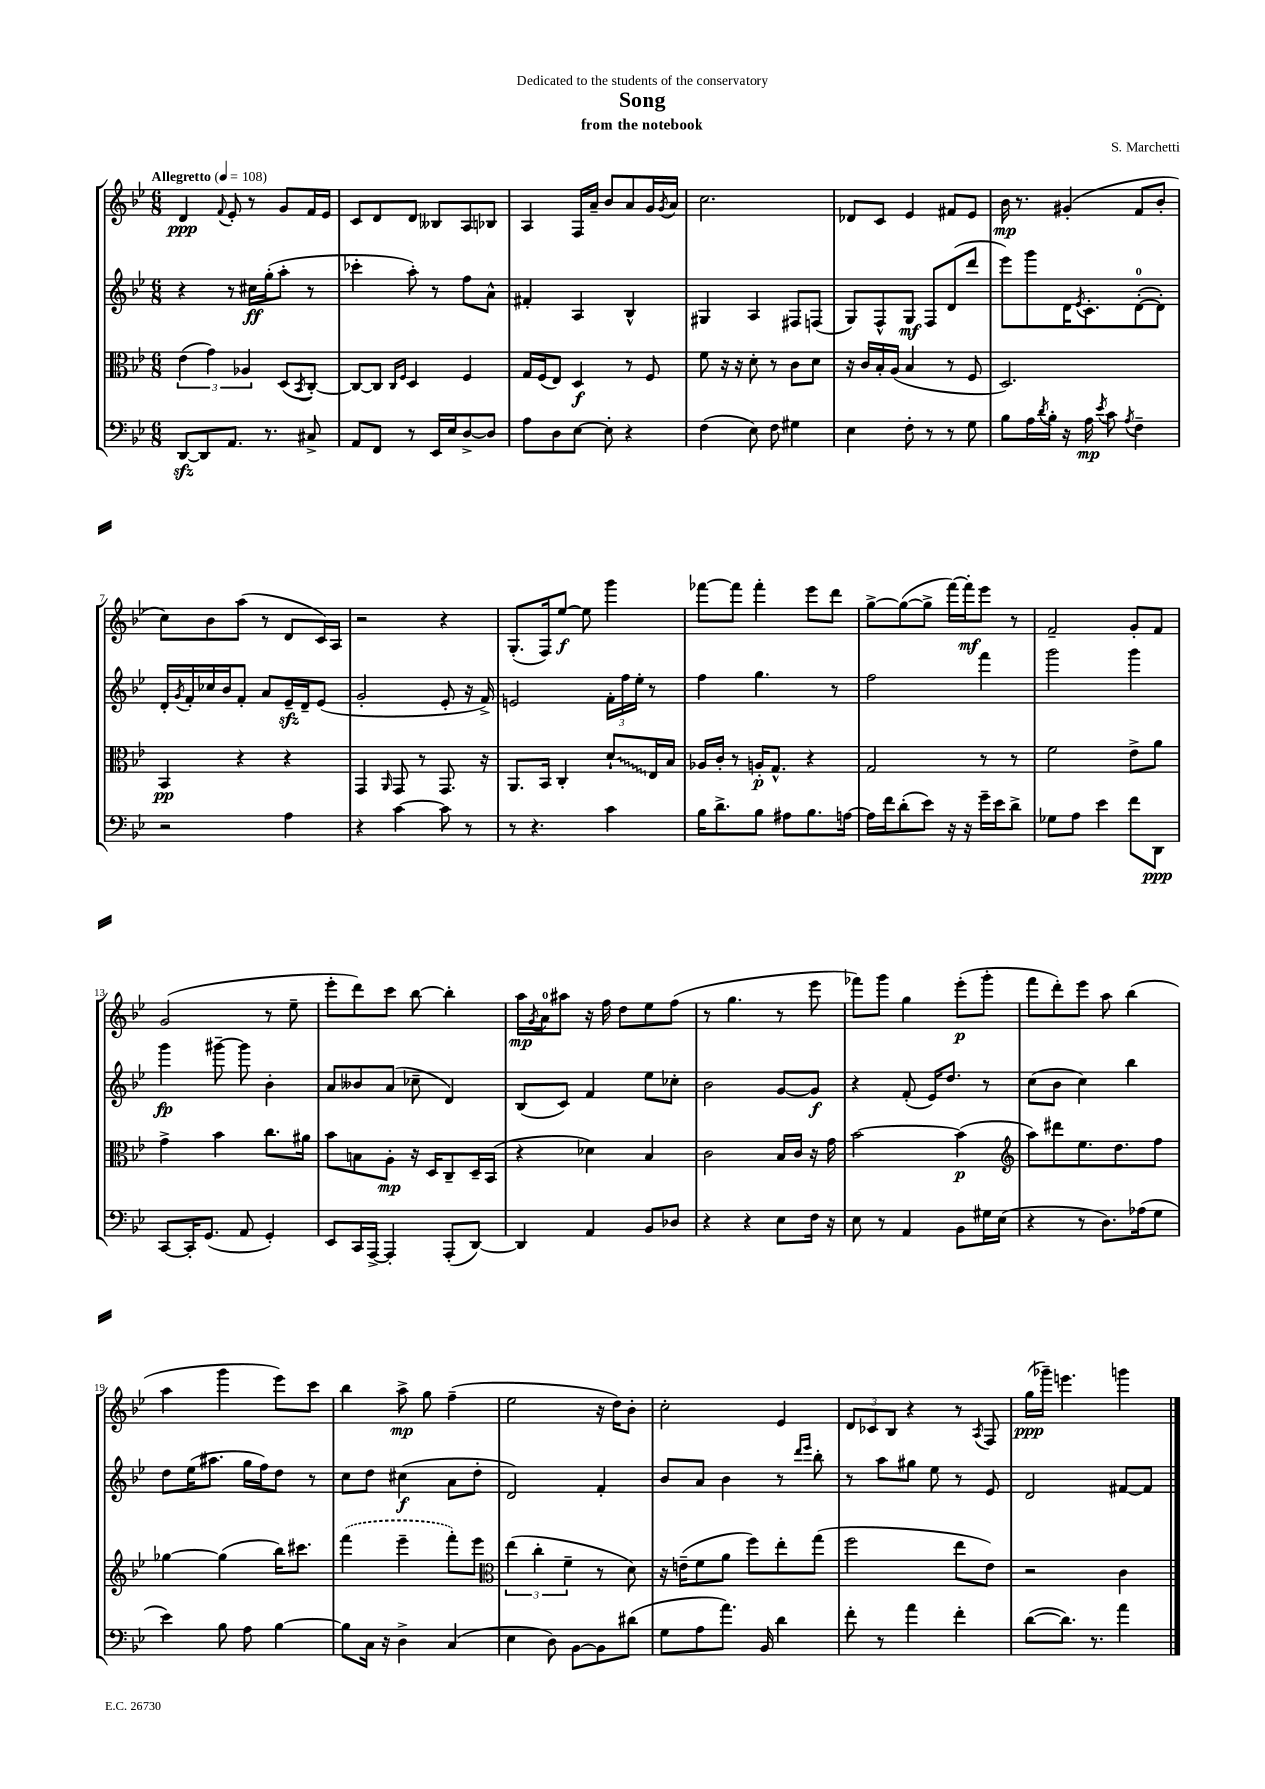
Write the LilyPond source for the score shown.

\header { title = "Song" composer = "S. Marchetti" subtitle = "from the notebook" dedication = "Dedicated to the students of the conservatory" }
<<
\new StaffGroup <<
\new Staff = "s0" {
    \clef treble \key bes \major \numericTimeSignature \time 6/8 \tempo "Allegretto" 4 = 108
    d'4\ppp \appoggiatura { f'8 } ees'8-. r8 g'8 f'16 ees'16 |
    c'8 d'8 d'8 beses8 a8 bes8 |
    a4 f16 a'16-- bes'8 a'8 g'16 \acciaccatura { g'8 } a'16 |
    c''2. |
    des'8 c'8 ees'4 fis'8 ees'8 |
    bes'16\mp r8. gis'4-.( f'8 bes'8-. |
    c''8) bes'8 a''8( r8 d'8 c'16) a16 |
    r2 r4 |
    g8.-.( f16) ees''8~\f ees''8 g'''4 |
    fes'''8~ fes'''8 fes'''4-. ees'''8 d'''8 |
    g''8~-> g''8~( g''8-> f'''16~) f'''16-.\mf ees'''8 r8 |
    f'2-- g'8-. f'8 |
    g'2( r8 ees''8-- |
    ees'''8-. d'''8) c'''8 bes''8~ bes''4-. |
    a''16\mp \acciaccatura { g'8 } a'16-0 ais''8 r16 f''16 d''8 ees''8 f''8( |
    r8 g''4. r8 ees'''8 |
    fes'''8) g'''8 g''4 ees'''8-.\p( g'''8-. |
    f'''8 d'''8-.) ees'''8 a''8 bes''4( |
    a''4 g'''4 ees'''8) c'''8 |
    bes''4 a''8->\mp g''8 f''4--( |
    ees''2 r16 d''16) bes'8-. |
    c''2-. ees'4 |
    \tuplet 3/2 { d'8 ces'8 bes8 } r4 r8 \acciaccatura { a8 } f8 |
    g''16\ppp( ges'''16--) e'''4. g'''4 \bar "|." |
}
\new Staff = "s1" {
    \clef treble \key bes \major \numericTimeSignature \time 6/8
    r4 r8 cis''16\ff g''16-.( a''8-. r8 |
    ces'''4-. a''8-.) r8 f''8 a'8-^ |
    fis'4-. a4 bes4-^ |
    gis4 a4 fis8 f8( |
    g8) f8-^ g8\mf f8 d'8( d'''8 |
    ees'''8) g'''8 d'16 \acciaccatura { ees'8 } c'8.-. d'8-0~-.( d'8-.) |
    d'16-. \acciaccatura { g'8 } f'16-. ces''16 bes'16 f'8-. a'8 ees'16--\sfz d'16-- ees'8( |
    g'2-. ees'8-. r16 f'16->) |
    e'2 \tuplet 3/2 { f'16-. f''16 ees''16-. } r8 |
    f''4 g''4. r8 |
    f''2 f'''4 |
    g'''2 g'''4 |
    g'''4\fp gis'''8~-- gis'''8 bes'4-. |
    a'8 beses'8 a'8( ces''8-- d'4) |
    bes8( c'8) f'4 ees''8 ces''8-. |
    bes'2 g'8~ g'8\f |
    r4 f'8-.( ees'16) d''8. r8 |
    c''8( bes'8 c''4) bes''4 |
    d''8 ees''16( ais''8. g''16 f''16) d''8 r8 |
    c''8 d''8 cis''4\f( a'8 d''8-. |
    d'2) f'4-. |
    bes'8 a'8 bes'4 r8 \grace { d'''16 ees'''16 } bes''8-. |
    r8 a''8 gis''8 ees''8 r8 ees'8 |
    d'2 fis'8~ fis'8 \bar "|." |
}
\new Staff = "s2" {
    \clef alto \key bes \major \numericTimeSignature \time 6/8
    \tuplet 3/2 { ees'4( g'4) aes4 } d8( \acciaccatura { bes,8 } c8~-.) |
    c8~ c8 \grace { c16 f16 } d4 f4 |
    g16 f16( ees8) d4\f r8 f8 |
    f'8 r16 r16 d'8-. r8 c'8 d'8 |
    r16 c'16 bes16-. a16( bes4 r8 f8 |
    d2.) |
    bes,4\pp r4 r4 |
    g,4 \grace { a,16 } g,8 r8 g,8. r16 |
    a,8. bes,16 c4-. \once \override Glissando.style = #'zigzag d'8-!\glissando ees16 bes16 |
    aes16 c'16-. r8 a16-.\p g8.-^ r4 |
    g2 r8 r8 |
    f'2 ees'8-> a'8 |
    g'4-> bes'4 c''8. ais'16 |
    bes'8 b8 a8-.\mp r16 d16 c8-- d16-- bes,16( |
    r4 des'4) bes4 |
    c'2 bes16 c'16 r16 g'16 |
    bes'2~ bes'4\p( |
    \clef treble a''8) dis'''8 ees''8. d''8. f''8 |
    ges''4~ ges''4( bes''16) cis'''8. |
    \once \slurDashed f'''4( ees'''4-- f'''8-.) ees'''8 |
    \clef alto \tuplet 3/2 { ees''4( c''4-. f'4-- } r8 d'8) |
    r16 e'16--( f'8 a'8 f''8) ees''8-. g''8( |
    f''2 ees''8 ees'8) |
    r2 c'4 \bar "|." |
}
\new Staff = "s3" {
    \clef bass \key bes \major \numericTimeSignature \time 6/8
    d,8~\sfz d,8 a,8. r8. cis8-> |
    a,8 f,8 r8 ees,16 ees16 d8~-> d8 |
    a8 d8 ees8~ ees8-. r4 |
    f4( ees8) f8 gis4 |
    ees4 f8-. r8 r8 g8 |
    bes8 a16 \acciaccatura { d'8 } bes16-. r16 a16\mp \acciaccatura { ees'8 } c'8 \acciaccatura { a8 } f4-- |
    r2 a4 |
    r4 c'4~ c'8 r8 |
    r8 r4. c'4 |
    bes16 d'8.-> bes8 ais8 bes8. a16~ |
    a16 f'16 d'8-.( ees'8) r16 r16 g'16-- ees'16 d'8-> |
    ges8 a8 ees'4 f'8 d,8\ppp |
    c,8~ c,16-. g,8.( a,8 g,4-.) |
    ees,8 c,16 a,,16~-> a,,4-. a,,8-.( d,8~) |
    d,4 a,4 bes,8 des8 |
    r4 r4 ees8 f16 r16 |
    ees8 r8 a,4 bes,8 gis16 ees16( |
    r4 r8 d8.) aes16( g8 |
    ees'4) bes8 a8 bes4~ |
    bes8 c16 r16 d4-> c4( |
    ees4 d8) bes,8~ bes,8 dis'8( |
    g8 a8 a'8.) bes,16 d'4 |
    f'8-. r8 a'4 f'4-. |
    d'8~( d'8.) r8. a'4 \bar "|." |
}
>>
>>
